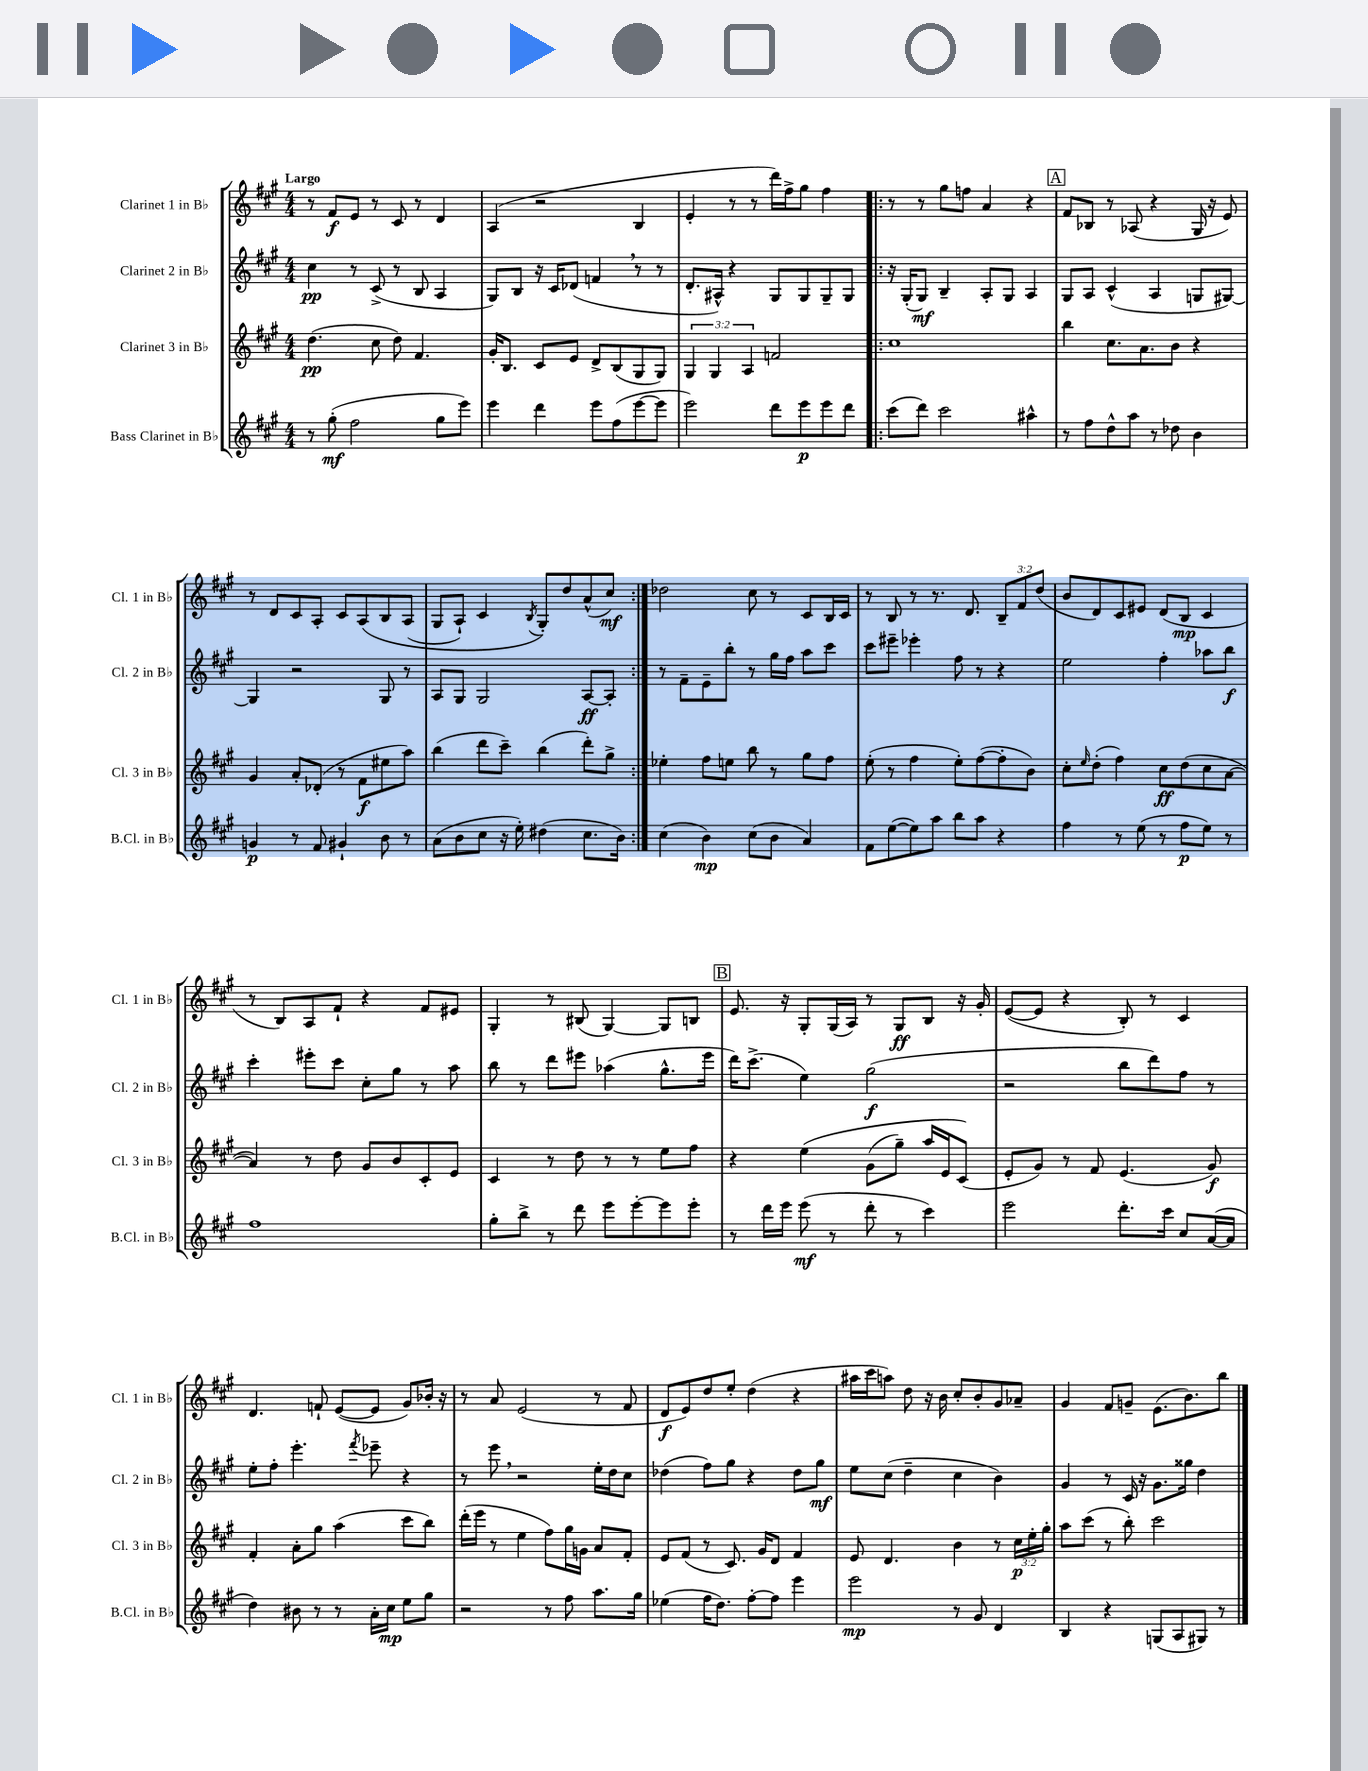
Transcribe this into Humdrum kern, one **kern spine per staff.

**kern	**kern	**kern	**kern
*staff4	*staff3	*staff2	*staff1
*clefG2	*clefG2	*clefG2	*clefG2
*k[f#c#g#]	*k[f#c#g#]	*k[f#c#g#]	*k[f#c#g#]
*M4/4	*M4/4	*M4/4	*M4/4
8r	(4.dd\	4cc#\	8r
(8gg#'\	.	.	8f#/L
2ff#\	.	8r	8e/J
.	8cc#\	(8c#^/	8r
.	8dd\)	8r	8c#/
.	4.f#/	8B/	8r
8gg#\L	.	4A/	4d/
8eee\J)	.	.	.
=	=	=	=
4eee\	16g#'/LK	8G#/L)	(4A/
.	8.B/J	.	.
.	.	8B/J	.
4ddd\	8c#/L	16r	2r
.	.	16c#/LK	.
.	8e/J	(8d-/J	.
8eee\L	8d^/L	4f/	.
(8ff#\	(8B/	.	.
[8eee\	8G#/	8r	4B/
8eee\]J	8G#/J)	8r	.
=	=	=	=
2eee\)	6G#/	8.d'/L	4e'/
.	6G#/	.	.
.	.	16A#^^/Jk)	.
.	.	4r	8r
.	6A/	.	.
.	.	.	8r
8ddd\L	2f/	8G#/L	16ddd\LL)
.	.	.	16ff#^\J
8eee\	.	8G#/	8gg#\J
8eee\	.	8G#~/	4ff#\
8ddd\J	.	8G#/J	.
=!|:	=!|:	=!|:	=!|:
(8ccc#\L	1cc#	16r	8r
.	.	(16G#'/LK	.
8ddd\J)	.	8G#/J)	8r
2ccc#\	.	4B~/	8gg#\L
.	.	.	8ff\J
.	.	8A'/L	4a/
.	.	8G#/J	.
4aa#^^\	.	4A/	4r
=	=	=	=
8r	4bb\	8G#/L	8f#/L
8ff#\L	.	8A/J	8B-/J
8dd^^\	8.cc#\L	(4c#^^/	8r
8aa\J	.	.	(8A-/
.	8.a\	.	.
8r	.	4A/	4r
8dd-\	8b\J	.	.
4b\	4r	8G/L	16G#/
.	.	.	16r
.	.	[8G#/J)	8e/)
=	=	=	=
4g/	4g#/	4G#/]	8r
.	.	.	8d/L
8r	8a'/L	2r	8c#/
8f#/	(8d-'/J	.	8A'/J
4g#`/	8r	.	8c#/L
.	8f#\L	.	&(8A/
8b\	8ee#\	8G#/	8B/
8r	8aa\J)	8r	(8A/J
=	=	=	=
(8a\L	(4bb\	8A/L	8G#/L
8b\	.	8G#/J	8A`/J)
8cc#\J	8ddd\L	2G#/	4c#/
16r	8ccc#~\J)	.	.
16ee'\)	.	.	.
.	.	.	8qB/
(4dd#\	(4bb\	.	8G#'/L&)
.	.	.	8dd/
8.cc#\L	8ddd'\L)	[8A/L	(8a^^/
.	8gg#^\J	8A'/]J	8cc#/J)
16b\Jk)	.	.	.
=:|!	=:|!	=:|!	=:|!
(4cc#\	4ee-'\	8r	2dd-\
.	.	8f#~\L	.
4b\)	8ff#\L	8e~\	.
.	8ee\J	8bb'\J	.
(8cc#\L	8bb\	8r	8cc#\
8b\J	8r	16gg#\LL	8r
.	.	16ff#\JJ	.
4a/)	8gg#\L	8aa\L	8c#/L
.	8ff#\J	8ccc#\J	16B/L
.	.	.	16c#/JJ
=	=	=	=
8f#\L	(8ee'\	8ccc#\L	8r
([8ee\	8r	8eee#~\J	8B/
8ee\])	4ff#\	4eee-'\	8r
8aa\J	.	.	8.r
8bb\L	8ee'\L)	8ff#\	.
.	.	.	8.d/
8aa\J	([8ff#\	8r	.
4r	8ff#'\]	4r	12B~/L
.	.	.	12f#/
.	8b\J)	.	.
.	.	.	(12dd/J
=	=	=	=
4ff#\	8cc#'\L	2ee\	8b/L
.	16qqee/	.	.
.	(8dd'\J	.	8d/)
8r	4ff#\)	.	8c#/
(8ee\	.	.	8e#/J
8r	8cc#\L	4ff#'\	(8d/L
8ff#\L	(8dd\	.	8B/J
8ee\J)	8cc#\	8aa-\L	4c#/
8r	[8a\J	8bb\J	.
=	=	=	=
1ff#	4a/])	4ccc#'\	8r
.	.	.	8B/L)
.	8r	8eee#'\L	8A/
.	8dd\	8ccc#\J	8f#`/J
.	8g#/L	8cc#'\L	4r
.	8b/	8gg#\J	.
.	8c#'/	8r	8f#/L
.	8e/J	8aa\	8e#/J
=	=	=	=
8gg#'\L	4c#/	8bb\	4G#'/
8bb^\J	.	8r	.
8r	8r	8ddd\L	8r
8ddd\	8dd\	8eee#\J	(8B#/
8eee\L	8r	(4aa-\	[4G#/)
[8eee'\	8r	.	.
8eee\]	8ee\L	8.gg#^^\L	8G#/]L
8eee'\J	8ff#\J	.	8B/J
.	.	16eee#\Jk	.
=	=	=	=
8r	4r	16ddd\LK)	8.e/
.	.	(8.ccc#^\J	.
16ddd\LL	.	.	.
16eee\JJ	.	.	16r
(8eee\	&(4ee\	4ee\)	8G#'/L
8r	.	.	(16G#/L
.	.	.	16A/JJ)
8ddd'\	(8g#\L	(2gg#\	8r
8r	8gg#~\J)	.	8G#/L
4ccc#\)	16aa/LL	.	8B/J
.	16e/J	.	.
.	(8c#/J&)	.	16r
.	.	.	16g#'/
=	=	=	=
2eee\	8e'/L	2r	([8e/L
.	8g#/J)	.	8e/]J
.	8r	.	4r
.	8f#/	.	.
8.ddd'\L	(4.e/	8bb\L	8B'/)
.	.	8ddd\)	8r
16ccc#\Jk	.	.	.
8cc#/L	.	8ff#\J	4c#/
([16a/L	8g#/)	8r	.
16a/]JJ	.	.	.
=	=	=	=
4dd\)	4f#'/	8ee'\L	4.d/
.	.	8ff#'\J	.
8b#\	8a'\L	4.eee'\	.
8r	8gg#\J	.	8f`/
8r	(4aa\	.	([8e/L
.	.	8qfff#/	.
16a'\LL	.	8eee-~\	8e/]J
16cc#\JJ	.	.	.
8ee\L	8ccc#\L	4r	8g#/L)
8gg#\J	8bb\J)	.	16b-'/Jk
.	.	.	16r
=	=	=	=
2r	(16ddd'\LL	8r	8r
.	16eee\JJ	.	.
.	8r	8eee\	8a/
.	4ee\	2r	(2e/
8r	8ff#\L)	.	.
8ff#\	16gg#\L	.	.
.	16g\JJ	.	.
8.aa\L	8a/L	16ee'\LL	8r
.	.	16dd\J	.
.	8f#'/J	8cc#\J	8f#/
16gg#\Jk	.	.	.
=	=	=	=
(4ee-\	8e/L	(4dd-\	8d/L
.	(8f#/J	.	8e/)
16ff#\LK	8r	8ff#\L)	8dd/
8.dd\J)	.	.	.
.	8.c#/)	8gg#\J	8ee'/J
[8ff#'\L	.	4r	(4dd\
.	16g#/LK	.	.
8ff#\]J	8d/J	.	.
4eee\	4f#/	8dd-\L	4r
.	.	8gg#\J	.
=	=	=	=
2eee\	8e/	8ee\L	16aa#\LL
.	.	.	16ccc#\J
.	4.d/	(8cc#\J	8aa\J)
.	.	4dd~\	8dd\
.	.	.	16r
.	.	.	16b\
8r	4b\	4cc#\	8cc#'/L
8g#/	.	.	8b'/
4d/	8r	4b\)	8g#/
.	24cc#\LL	.	8a-~/J
.	24ee'\	.	.
.	24gg#'\JJ	.	.
=	=	=	=
4B/	8aa\L	4g#/	4g#/
.	(8ccc#\J	.	.
4r	8r	8r	8f#/L
.	8bb'\)	16c#/	8g~/J
.	.	16r	.
(8G/L	2ccc#\	8.g#\L	(8.e\L
8A/	.	.	.
.	.	16gg##\Jk	8.b\)
8G#/J)	.	4dd\	.
8r	.	.	8bb\J
==	==	==	==
*-	*-	*-	*-
